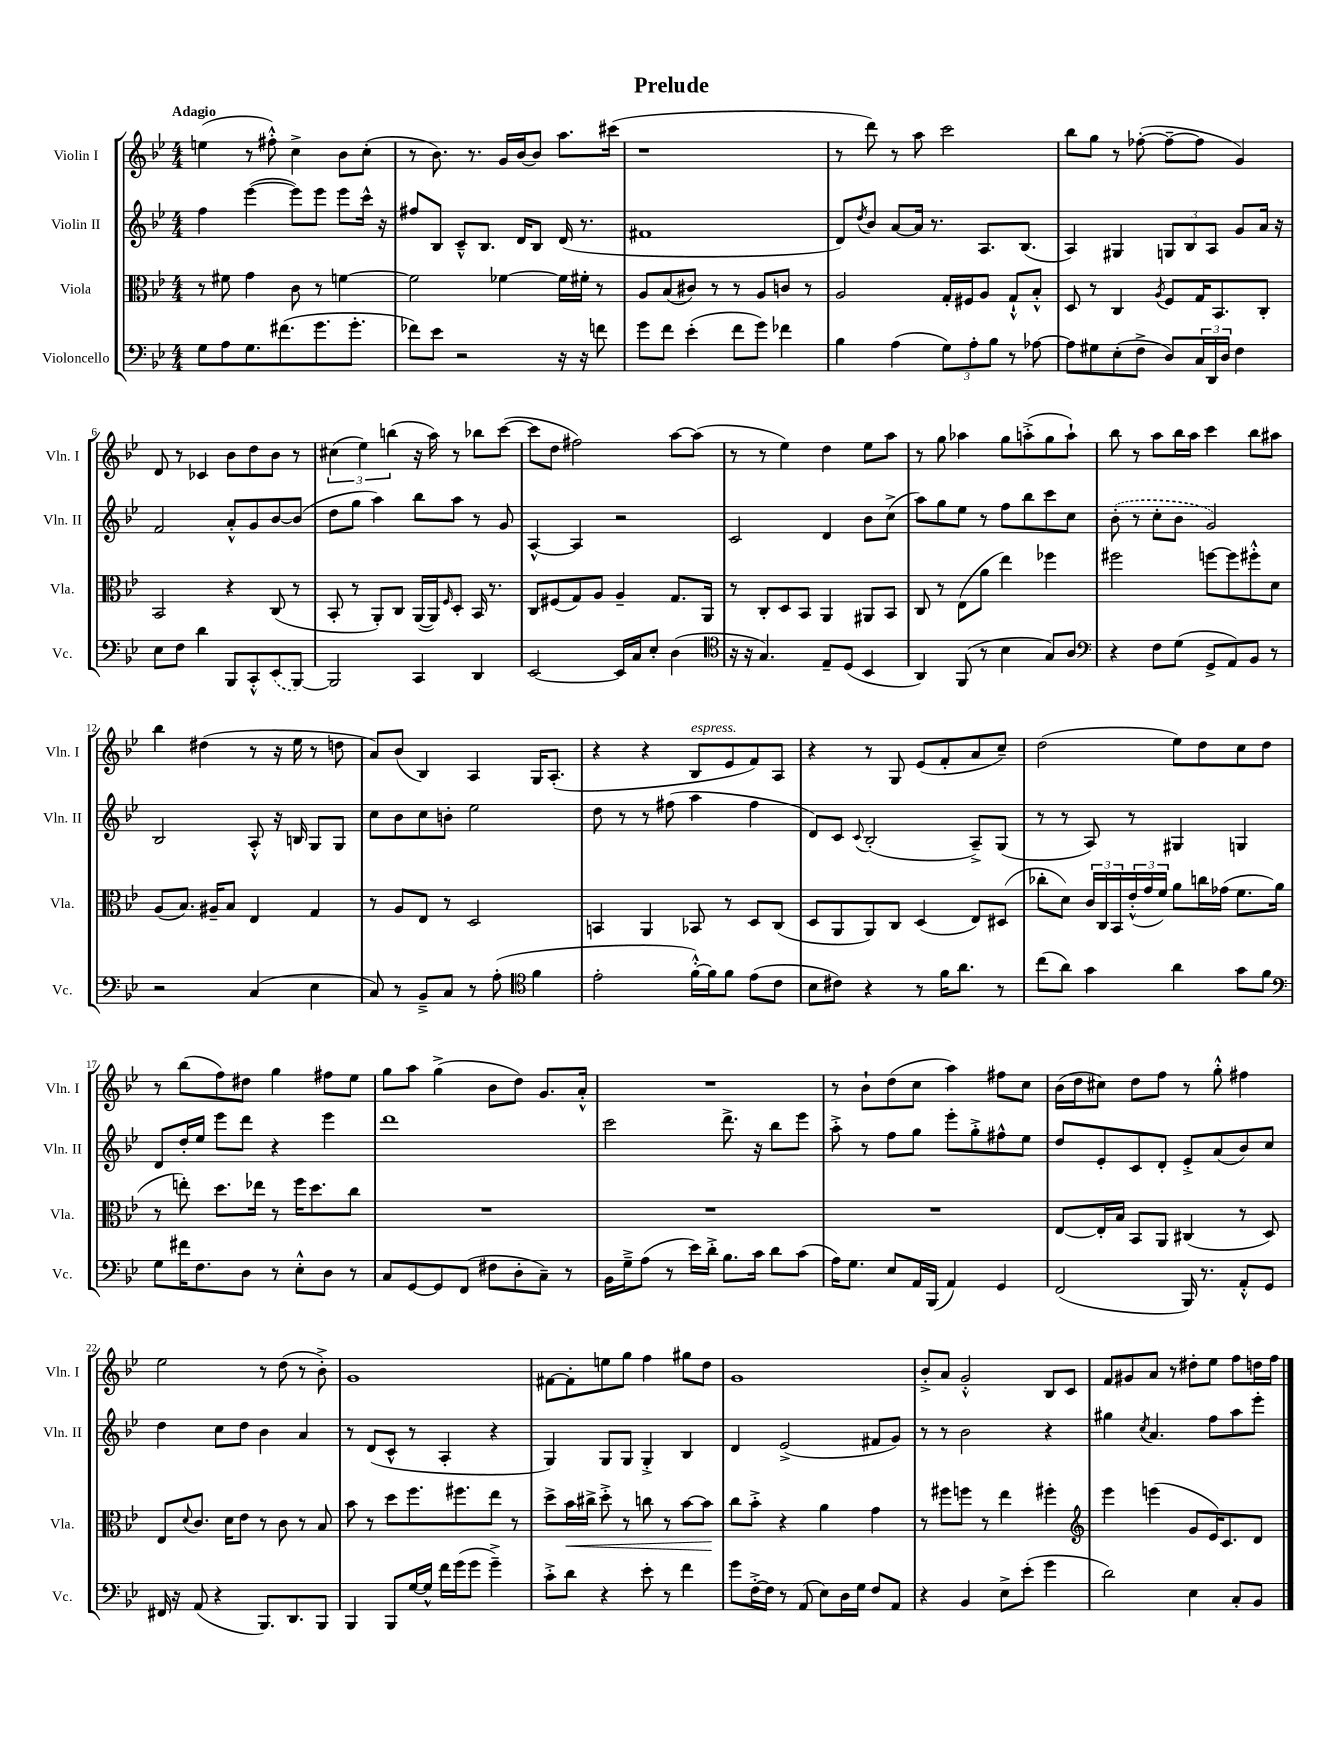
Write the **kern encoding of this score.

**kern	**kern	**dynam	**kern	**kern
*part4	*part3	*part3	*part2	*part1
*staff4	*staff3	*staff3	*staff2	*staff1
*I"Violoncello	*I"Viola	*	*I"Violin II	*I"Violin I
*I'Vc.	*I'Vla.	*	*I'Vln. II	*I'Vln. I
*clefF4	*clefC3	*	*clefG2	*clefG2
*k[b-e-]	*k[b-e-]	*	*k[b-e-]	*k[b-e-]
*M4/4	*M4/4	*	*M4/4	*M4/4
=1	=1	=1	=1	=1
!	!	!	!	!LO:TX:a:B:t=Adagio
8G\L	8r	.	4ff\	(4een\
8A\	8f#X\	.	.	.
8.G\	4g\	.	([4eee-\	8r
.	.	.	.	8ff#X'^^\)
(8.f#X\	.	.	.	.
.	8c\	.	8eee-\L])	4cc^\
8.g\	8r	.	8eee-\J	.
.	[4fn\	.	8eee-\L	8b-\L
8.g'\J	.	.	.	.
.	.	.	16ccc^^\Jk	(8cc'\J
.	.	.	16r	.
=2	=2	=2	=2	=2
8f-X\L)	2f\]	.	8ff#X/L	8r
8e-\J	.	.	8B-/J	8.b-\)
2r	.	.	8c~^^/L	.
.	.	.	.	8.r
.	.	.	8.B-/J	.
.	[4f-X\	.	.	16g/LL
.	.	.	16d/KL	[16b-/J
.	.	.	8B-/J	8b-/J]
16r	16f-\LL]	.	(16d/	8.aa\L
16r	16f#X'\JJ	.	8.r	.
8fn\	8r	.	.	.
.	.	.	.	(16ccc#X\Jk
=3	=3	=3	=3	=3
8g\L	8A/L	.	1f#X	1r
8f\J	(8B-/	.	.	.
(4e-'\	8c#X/J)	.	.	.
.	8r	.	.	.
8f\L	8r	.	.	.
8g\J)	8A/L	.	.	.
4f-X\	8cn/J	.	.	.
.	8r	.	.	.
=4	=4	=4	=4	=4
4B-\	2A/	.	8d/L)	8r
.	.	.	8qdd/	.
.	.	.	8b-/J	8ddd\)
(4A\	.	.	[8a/L	8r
.	.	.	16a/Jk]	8aa\
.	.	.	8.r	.
12G\L)	16G'/LL	.	.	2ccc\
.	16F#X/J	.	.	.
12A'\	.	.	.	.
.	8A/J	.	8.A/L	.
12B-\J	.	.	.	.
8r	8G`^^/L	.	.	.
.	.	.	(8.B-/J	.
[8A-X\	8B-'^^/J	.	.	.
=5	=5	=5	=5	=5
8A-\L]	8D/	.	4A/)	8bb-\L
8G#X\	8r	.	.	8gg\J
(8E-'\	4C/	.	4G#X/	8r
8F^\J	.	.	.	([8ff-X'\
.	8qA/	.	.	.
8D/L)	8F/L	.	12Gn/L	8ff-~\L_
.	.	.	12B-/	.
24C/L	16G/K	.	.	8ff-\J]
24DD/	.	.	12A/J	.
.	8.BB-/	.	.	.
24D/JJ	.	.	.	.
4F\	.	.	8g/L	4g/)
.	8C'/J	.	16a/Jk	.
.	.	.	16r	.
!!LO:LB:g=z
=6	=6	=6	=6	=6
8E-\L	2BB-/	.	2f/	8d/
8F\J	.	.	.	8r
4d\	.	.	.	4c-X/
8BBB-/L	4r	.	8a'^^/L	8b-\L
8CC'^^/	.	.	8g/	8dd\
(8EE-/	(8C/	.	[8b-/	8b-\J
[8BBB-/J)	8r	.	(8b-/J]	8r
=7	=7	=7	=7	=7
2BBB-/]	8BB-'/	.	8dd\L	(6cc#X\
.	8r	.	8gg\J	.
.	.	.	.	6ee-\)
.	8AA'/L)	.	4aa\)	.
.	.	.	.	(6bbn\
.	8C/J	.	.	.
4CC/	([16AA/LL	.	8bb-\L	16r
.	16AA/J])	.	.	16aa\)
.	16qqF/	.	.	.
.	8D'/J	.	8aa\J	8r
4DD/	16BB-/	.	8r	8bb-X\L
.	8.r	.	.	.
.	.	.	8g/	([8ccc\J
=8	=8	=8	=8	=8
[2EE-/	8C/L	.	[4A^^/	8ccc\L]
.	(8F#X/	.	.	8dd\J
.	8G/)	.	4A/]	2ff#X\)
.	8A/J	.	.	.
16EE-/LL]	4A~/	.	2r	.
16C/J	.	.	.	.
8E-'/J	.	.	.	.
(4D\	8.G/L	.	.	[8aa\L
.	.	.	.	(8aa\J]
.	16AA/Jk	.	.	.
=9	=9	=9	=9	=9
*clefC4	*	*	*	*
16r	8r	.	2c/	8r
16r	.	.	.	.
4.G/)	8C'/L	.	.	8r
.	8D/	.	.	4ee-\)
.	8BB-/J	.	.	.
8E-~/L	4AA/	.	4d/	4dd\
(8D/J	.	.	.	.
4BB-/	8AA#X/L	.	8b-\L	8ee-\L
.	8BB-/J	.	(8cc^\J	8aa\J
=10	=10	=10	=10	=10
4AA/)	8C/	.	8aa\L)	8r
.	8r	.	8gg\	8gg\
(8FF/	(8E-\L	.	8ee-\J	4aa-X\
8r	8a\J	.	8r	.
4B-\	4ee-\)	.	8ff\L	8gg\L
.	.	.	8bb-\	(8aan'^\
8G/L)	4ff-X\	.	8ccc\	8gg\
8A/J	.	.	8cc\J	8aa`\J)
=11	=11	=11	=11	=11
*clefF4	*	*	*	*
4r	2ff#X\	.	(8b-'\	8bb-\
.	.	.	8r	8r
8F\L	.	.	8cc'\L	8aa\L
(8G\J	.	.	8b-\J	16bb-\L
.	.	.	.	16aa\JJ
8GG^/L	[8ffn\L	.	2g/)	4ccc\
8AA/)	8ff\]	.	.	.
8BB-/J	8ff#X'^^\	.	.	8bb-\L
8r	8d\J	.	.	8aa#X\J
!!LO:LB:g=z
=12	=12	=12	=12	=12
2r	(8A/L	.	2B-/	4bb-\
.	8.B-/J)	.	.	.
.	.	.	.	(4dd#X\
.	16A#X~/KL	.	.	.
.	8B-/J	.	.	.
(4C/	4E-/	.	8A'^^/	8r
.	.	.	16r	16r
.	.	.	16Bn/	16ee-\
4E-\	4G/	.	8G/L	8r
.	.	.	8G/J	8ddn\
=13	=13	=13	=13	=13
8C/)	8r	.	8cc\L	8a/L)
8r	8A/L	.	8b-\	(8b-/J
8BB-~^/L	8E-/J	.	8cc\	4B-/)
8C/J	8r	.	8bn'\J	.
8r	2D/	.	2ee-\	4A/
(8A'\	.	.	.	.
*clefC4	*	*	*	*
4f\	.	.	.	16G/KL
.	.	.	.	(8.A'/J
=14	=14	=14	=14	=14
2e-'\	4BBn/	.	8dd\	4r
.	.	.	8r	.
.	4AA/	.	8r	4r
.	.	.	(8ff#X\	.
!	!	!	!	!LO:TX:a:i:t=espress.
[16f'^^\LL)	8BB-X/	.	4aa\	8B-/L
16f\J]	.	.	.	.
8f\J	8r	.	.	8e-/
(8e-\L	8D/L	.	4ff#\	8f/)
8c\J	(8C/J	.	.	8A/J
=15	=15	=15	=15	=15
8B-\L	8D/L	.	8d/L)	4r
8c#X\J)	8AA/	.	8c/J	.
.	.	.	8qqc/	.
4r	8AA/)	.	(2B-'/	8r
.	8C/J	.	.	8G/
8r	(4D/	.	.	(8e-/L
16f\KL	.	.	.	8f'/
8.a\J	.	.	.	.
.	8E-/L)	.	8A~^/L)	8a/
8r	(8D#X/J	.	(8G/J	8cc~/J)
=16	=16	=16	=16	=16
(8cc\L	8cc-X'\L	.	8r	(2dd\
8a\J)	8d\J)	.	8r	.
4g\	24c/LL	.	8A/)	.
.	24C/	.	.	.
.	24BB-/	.	.	.
.	(24e-'^^/	.	8r	.
.	24g/	.	.	.
.	24f/JJ)	.	.	.
4a\	8a\L	.	4G#X/	8ee-\L)
.	16ccn\L	.	.	8dd\
.	(16g-X\JJ	.	.	.
8g\L	8.f\L	.	4Gn/	8cc\
8f\J	.	.	.	8dd\J
.	16a\Jk	.	.	.
!!LO:LB:g=z
=17	=17	=17	=17	=17
*clefF4	*	*	*	*
8G\L	8r	.	8d/L	8r
16f#X\K	8een'\)	.	16dd'/L	(8bb-\L
8.F\	.	.	16ee-/JJ	.
.	8.dd\L	.	8eee-\L	8ff\)
8D\J	.	.	8ddd\J	8dd#X\J
.	16ee-X\Jk	.	.	.
8r	8r	.	4r	4gg\
8E-'^^\L	16ff\KL	.	.	.
.	8.dd\	.	.	.
8D\J	.	.	4eee-\	8ff#X\L
8r	8cc\J	.	.	8ee-\J
=18	=18	=18	=18	=18
8C/L	1r	.	1ddd	8gg\L
[8GG/	.	.	.	8aa\J
8GG/]	.	.	.	(4gg^\
(8FF/J	.	.	.	.
8F#X\L	.	.	.	8b-\L
8D'\	.	.	.	8dd\J)
8C~\J)	.	.	.	8.g/L
8r	.	.	.	.
.	.	.	.	16a'^^/Jk
=19	=19	=19	=19	=19
16BB-\LL	1r	.	2ccc\	1r
16G~^\J	.	.	.	.
(8A\J	.	.	.	.
8r	.	.	.	.
16e-\LL)	.	.	.	.
16d'^\JJ	.	.	.	.
8.B-\L	.	.	8.ddd^\	.
16c\Jk	.	.	16r	.
8d\L	.	.	8bb-\L	.
(8c\J	.	.	8eee-\J	.
=20	=20	=20	=20	=20
16A\KL)	1r	.	8aa'^\	8r
8.G\J	.	.	.	.
.	.	.	8r	8b-`\L
8E-/L	.	.	8ff\L	(8dd\
16AA/L	.	.	8gg\J	8cc\J
(16BBB-/JJ	.	.	.	.
4AA/)	.	.	8eee-'\L	4aa\)
.	.	.	8gg'^\	.
4GG/	.	.	8ff#X^^\	8ff#X\L
.	.	.	8ee-\J	8cc\J
=21	=21	=21	=21	=21
(2FF/	[8E-/L	.	8dd/L	(16b-\LL
.	.	.	.	16dd\J
.	16E-'/L]	.	8e-'/	8cc#X\J)
.	16B-/JJ	.	.	.
.	8BB-/L	.	8c/	8dd\L
.	8AA/J	.	8d'/J	8ff\J
16BBB-/)	(4C#X/	.	8e-'^/L	8r
8.r	.	.	.	.
.	.	.	(8a/	8gg'^^\
8AA'^^/L	8r	.	8b-/)	4ff#X\
8GG/J	8D/)	.	8cc/J	.
!!LO:LB:g=z
=22	=22	=22	=22	=22
16FF#X/	8E-/L	.	4dd\	2ee-\
16r	.	.	.	.
.	8qqd/	.	.	.
(8AA/	8.c/J	.	.	.
4r	.	.	8cc\L	.
.	16d\KL	.	.	.
.	8e-\J	.	8dd\J	.
8.BBB-/L)	8r	.	4b-\	8r
.	8c\	.	.	(8dd\
8.DD/	.	.	.	.
.	8r	.	4a/	8r
8BBB-/J	8B-/	.	.	8b-'^\)
=23	=23	=23	=23	=23
4BBB-/	8b-\	.	8r	1g
.	8r	.	(8d/L	.
8BBB-/L	8dd\L	.	8c^^/J	.
[16G/L	8.ff\	.	8r	.
16G^^/JJ]	.	.	.	.
16f\LL	.	.	4A'/	.
(16g\J	8.ff#X\	.	.	.
8g\J	.	.	.	.
4g~^\)	8ee-\J	.	4r	.
.	8r	.	.	.
=24	=24	=24	=24	=24
8c'^\L	8dd^\L	.	4G/)	[8f#X\L
!	!	!LO:HP:b	!	!
8d\J	16b-\L	<	.	8f#'\]
.	16cc#X^\JJ	.	.	.
4r	8dd'^\	.	8G/L	8een\
.	8r	.	8G/J	8gg\J
8e-'\	8ccn\	.	4G'^/	4ff\
8r	8r	.	.	.
4f\	[8b-\L	.	4B-/	8gg#X\L
.	8b-\J]	.	.	8dd\J
.	.	[	.	.
=25	=25	=25	=25	=25
8g\L	8cc\L	.	4d/	1g
[16F'^\L	8b-'^\J	.	.	.
16F\JJ]	.	.	.	.
8r	4r	.	(2e-^/	.
(8AA/	.	.	.	.
8E-\L)	4a\	.	.	.
16D\L	.	.	.	.
16G\JJ	.	.	.	.
8F/L	4g\	.	8f#X/L	.
8AA/J	.	.	8g/J)	.
=26	=26	=26	=26	=26
4r	8r	.	8r	8b-'^/L
.	8ff#X\L	.	8r	8a/J
4BB-/	8ffn\J	.	2b-\	2g'^^/
.	8r	.	.	.
8E-^\L	4ee-\	.	.	.
(8e-'\J	.	.	.	.
4g\	4ff#X'\	.	4r	8B-/L
.	.	.	.	8c/J
=27	=27	=27	=27	=27
*	*clefG2	*	*	*
2d\)	4eee-\	.	4gg#X\	8f/L
.	.	.	.	8g#X/
.	.	.	8qcc/	.
.	(4eeen\	.	4.a/	8a/J
.	.	.	.	8r
4E-\	8g/L	.	.	8dd#X'\L
.	16e-/K)	.	8ff\L	8ee-\J
.	8.c/	.	.	.
8C'/L	.	.	8aa\	8ff\L
8BB-/J	8d/J	.	8eee-'\J	16ddn\L
.	.	.	.	16ff\JJ
==	==	==	==	==
*-	*-	*-	*-	*-
